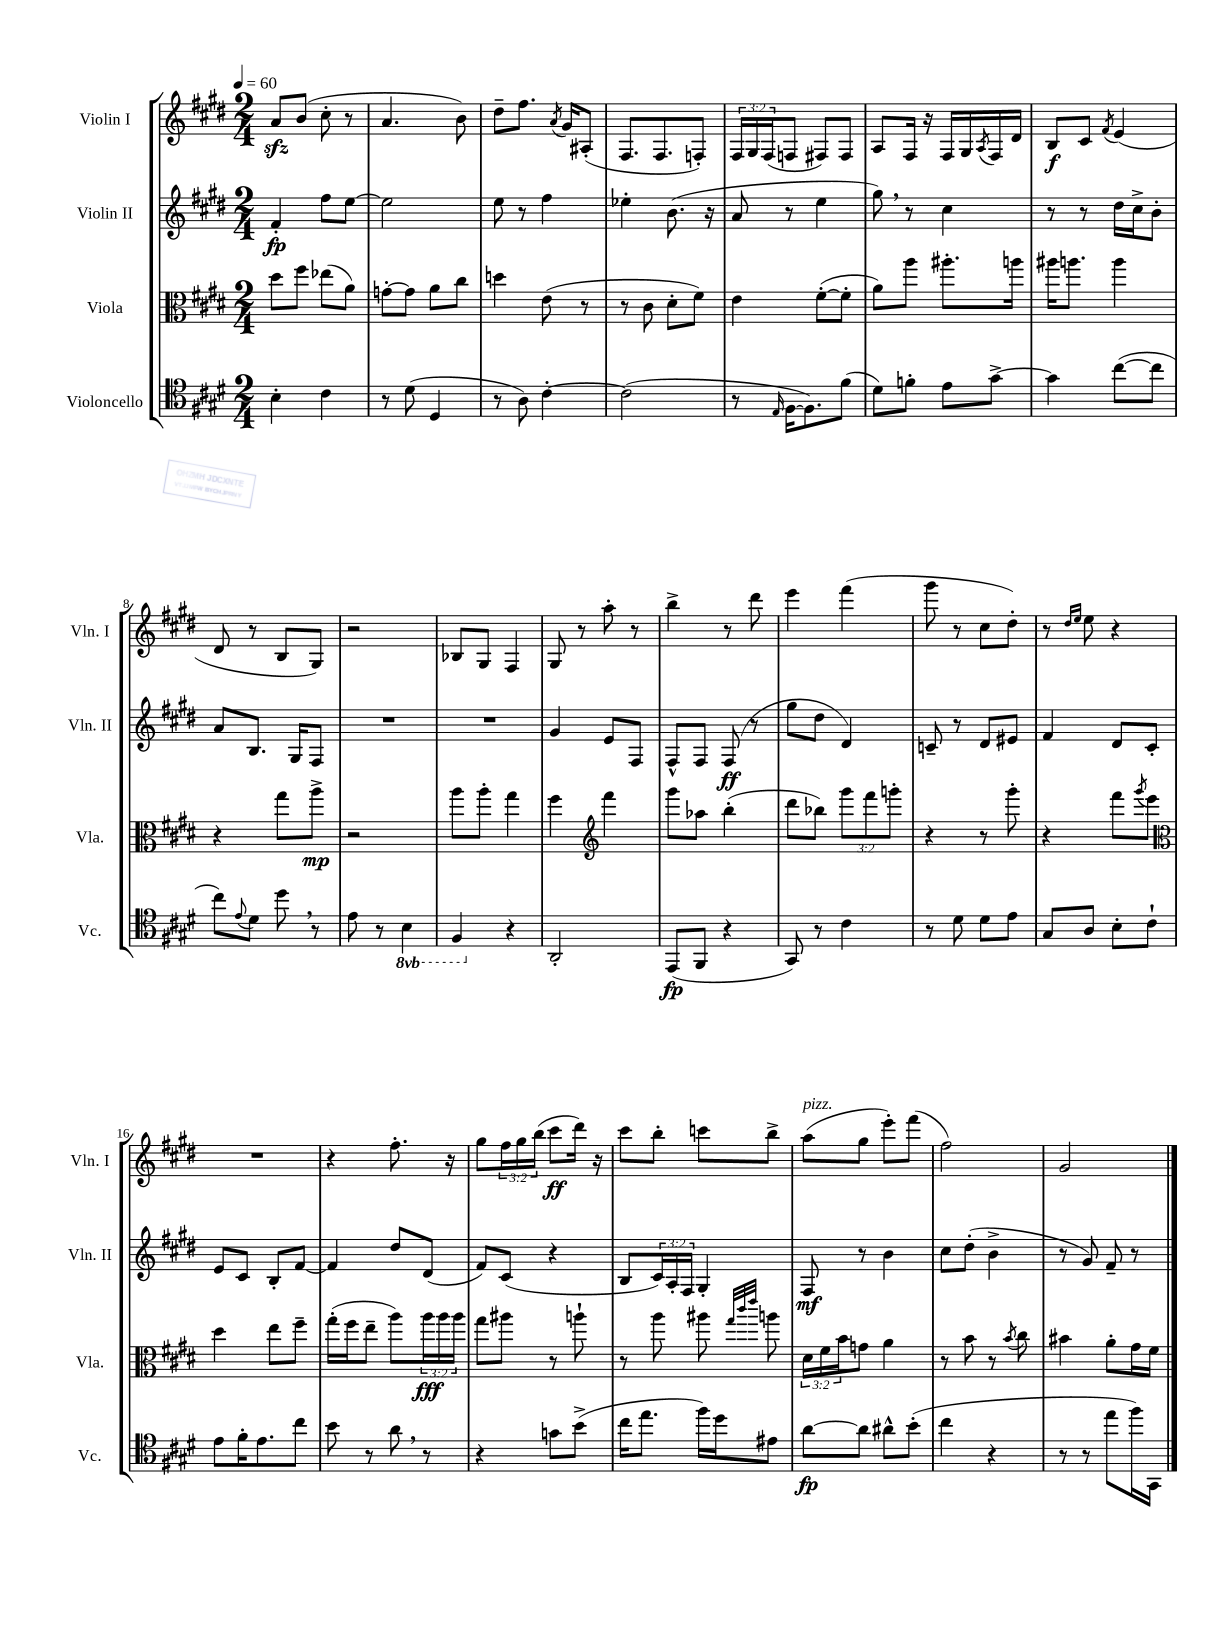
<<
\new StaffGroup <<
\new Staff = "s0" \with { instrumentName = "Violin I" shortInstrumentName = "Vln. I" } {
    \clef treble \key e \major \numericTimeSignature \time 2/4 \override Staff.TupletNumber.text = #tuplet-number::calc-fraction-text \tempo 4 = 60
    a'8\sfz b'8( cis''8-. r8 |
    a'4. b'8) |
    dis''8-- fis''8. \acciaccatura { a'8 } gis'16 ais8-.( |
    fis8. fis8. f8-.) |
    \tuplet 3/2 { fis16 gis16 fis16( } f8 fis8) fis8 |
    a8 fis16 r16 fis16 gis16 \acciaccatura { a8 } fis16 dis'16 |
    b8\f cis'8 \acciaccatura { fis'8 } e'4( |
    dis'8 r8 b8 gis8) |
    r2 |
    bes8 gis8 fis4 |
    gis8 r8 a''8-. r8 |
    b''4-> r8 dis'''8 |
    e'''4 fis'''4( |
    gis'''8 r8 cis''8 dis''8-.) |
    r8 \grace { dis''16 e''16 } e''8 r4 |
    R2 |
    r4 fis''8.-. r16 |
    gis''8 \tuplet 3/2 { fis''16 gis''16 b''16( } cis'''8\ff dis'''16) r16 |
    cis'''8 b''8-. c'''8 b''8-> |
    a''8^\markup { \italic "pizz." }( gis''8 e'''8-.) fis'''8( |
    fis''2) |
    gis'2 \bar "|." |
}
\new Staff = "s1" \with { instrumentName = "Violin II" shortInstrumentName = "Vln. II" } {
    \clef treble \key e \major \numericTimeSignature \time 2/4 \override Staff.TupletNumber.text = #tuplet-number::calc-fraction-text
    fis'4-.\fp fis''8 e''8~ |
    e''2 |
    e''8 r8 fis''4 |
    ees''4-. b'8.( r16 |
    a'8 r8 e''4 |
    gis''8) \breathe r8 cis''4 |
    r8 r8 dis''16 cis''16-> b'8-. |
    a'8 b8. gis16 fis8 |
    R2 |
    R2 |
    gis'4 e'8 fis8 |
    fis8-^ fis8 fis8\ff( r8 |
    gis''8 dis''8 dis'4) |
    c'8-- r8 dis'8 eis'8 |
    fis'4 dis'8 cis'8-. |
    e'8 cis'8 b8-. fis'8~ |
    fis'4 dis''8 dis'8( |
    fis'8) cis'8( r4 |
    b8 \tuplet 3/2 { cis'16) a16-. fis16 } gis4-. |
    fis8\mf r8 b'4 |
    cis''8 dis''8-.( b'4-> |
    r8 gis'8) fis'8-- r8 \bar "|." |
}
\new Staff = "s2" \with { instrumentName = "Viola" shortInstrumentName = "Vla." } {
    \clef alto \key e \major \numericTimeSignature \time 2/4 \override Staff.TupletNumber.text = #tuplet-number::calc-fraction-text
    dis''8 fis''8 ees''8( a'8) |
    g'8~-. g'8 a'8 cis''8 |
    d''4 e'8( r8 |
    r8 cis'8 dis'8-. fis'8) |
    e'4 fis'8~-.( fis'8-. |
    a'8) a''8 ais''8.-. a''16 |
    ais''16 a''8. a''4 |
    r4 gis''8 a''8->\mp |
    r2 |
    a''8 a''8-. gis''4 |
    fis''4 \clef treble fis'''4 |
    gis'''8 aes''8 b''4-.( |
    dis'''8 bes''8) \tuplet 3/2 { gis'''8 fis'''8 g'''8-. } |
    r4 r8 gis'''8-. |
    r4 fis'''8 \acciaccatura { gis'''8 } e'''8 |
    \clef alto dis''4 e''8 fis''8-- |
    gis''16-.( fis''16 e''8-- a''8) \tuplet 3/2 { a''16\fff a''16 a''16 } |
    gis''8 ais''8 r8 a''8-! |
    r8 a''8 ais''8 \grace { gis''32 cis'''32 e'''32 } a''8 |
    \tuplet 3/2 { dis'16 fis'16 b'16 } g'8 a'4 |
    r8 b'8 r8 \acciaccatura { b'8 } cis''8 |
    bis'4 a'8-. gis'16 fis'16 \bar "|." |
}
\new Staff = "s3" \with { instrumentName = "Violoncello" shortInstrumentName = "Vc." } {
    \clef tenor \key e \major \numericTimeSignature \time 2/4 \set Staff.ottavationMarkups = #ottavation-simple-ordinals
    b4-. cis'4 |
    r8 dis'8( dis4 |
    r8 a8) cis'4~-. |
    cis'2( |
    r8 \grace { e16 } fis16~ fis8.) fis'8( |
    dis'8) f'8-. e'8 gis'8~-> |
    gis'4 cis''8~( cis''8 |
    cis''8) \appoggiatura { e'8 } dis'8 dis''8 \breathe r8 |
    e'8 r8 \ottava #-1 b,4 |
    fis,4 \ottava #0 r4 |
    a,2-. |
    e,8\fp( fis,8 r4 |
    gis,8) r8 cis'4 |
    r8 dis'8 dis'8 e'8 |
    gis8 a8 b8-. cis'8-! |
    e'8 fis'16-. e'8. cis''8 |
    b'8 r8 a'8 \breathe r8 |
    r4 g'8 b'8->( |
    cis''16 e''8. fis''16) dis''16 eis'8 |
    a'8~\fp a'8 ais'8-^ b'8-.( |
    cis''4 r4 |
    r8 r8 e''8 fis''16) gis,16 \bar "|." |
}
>>
>>
